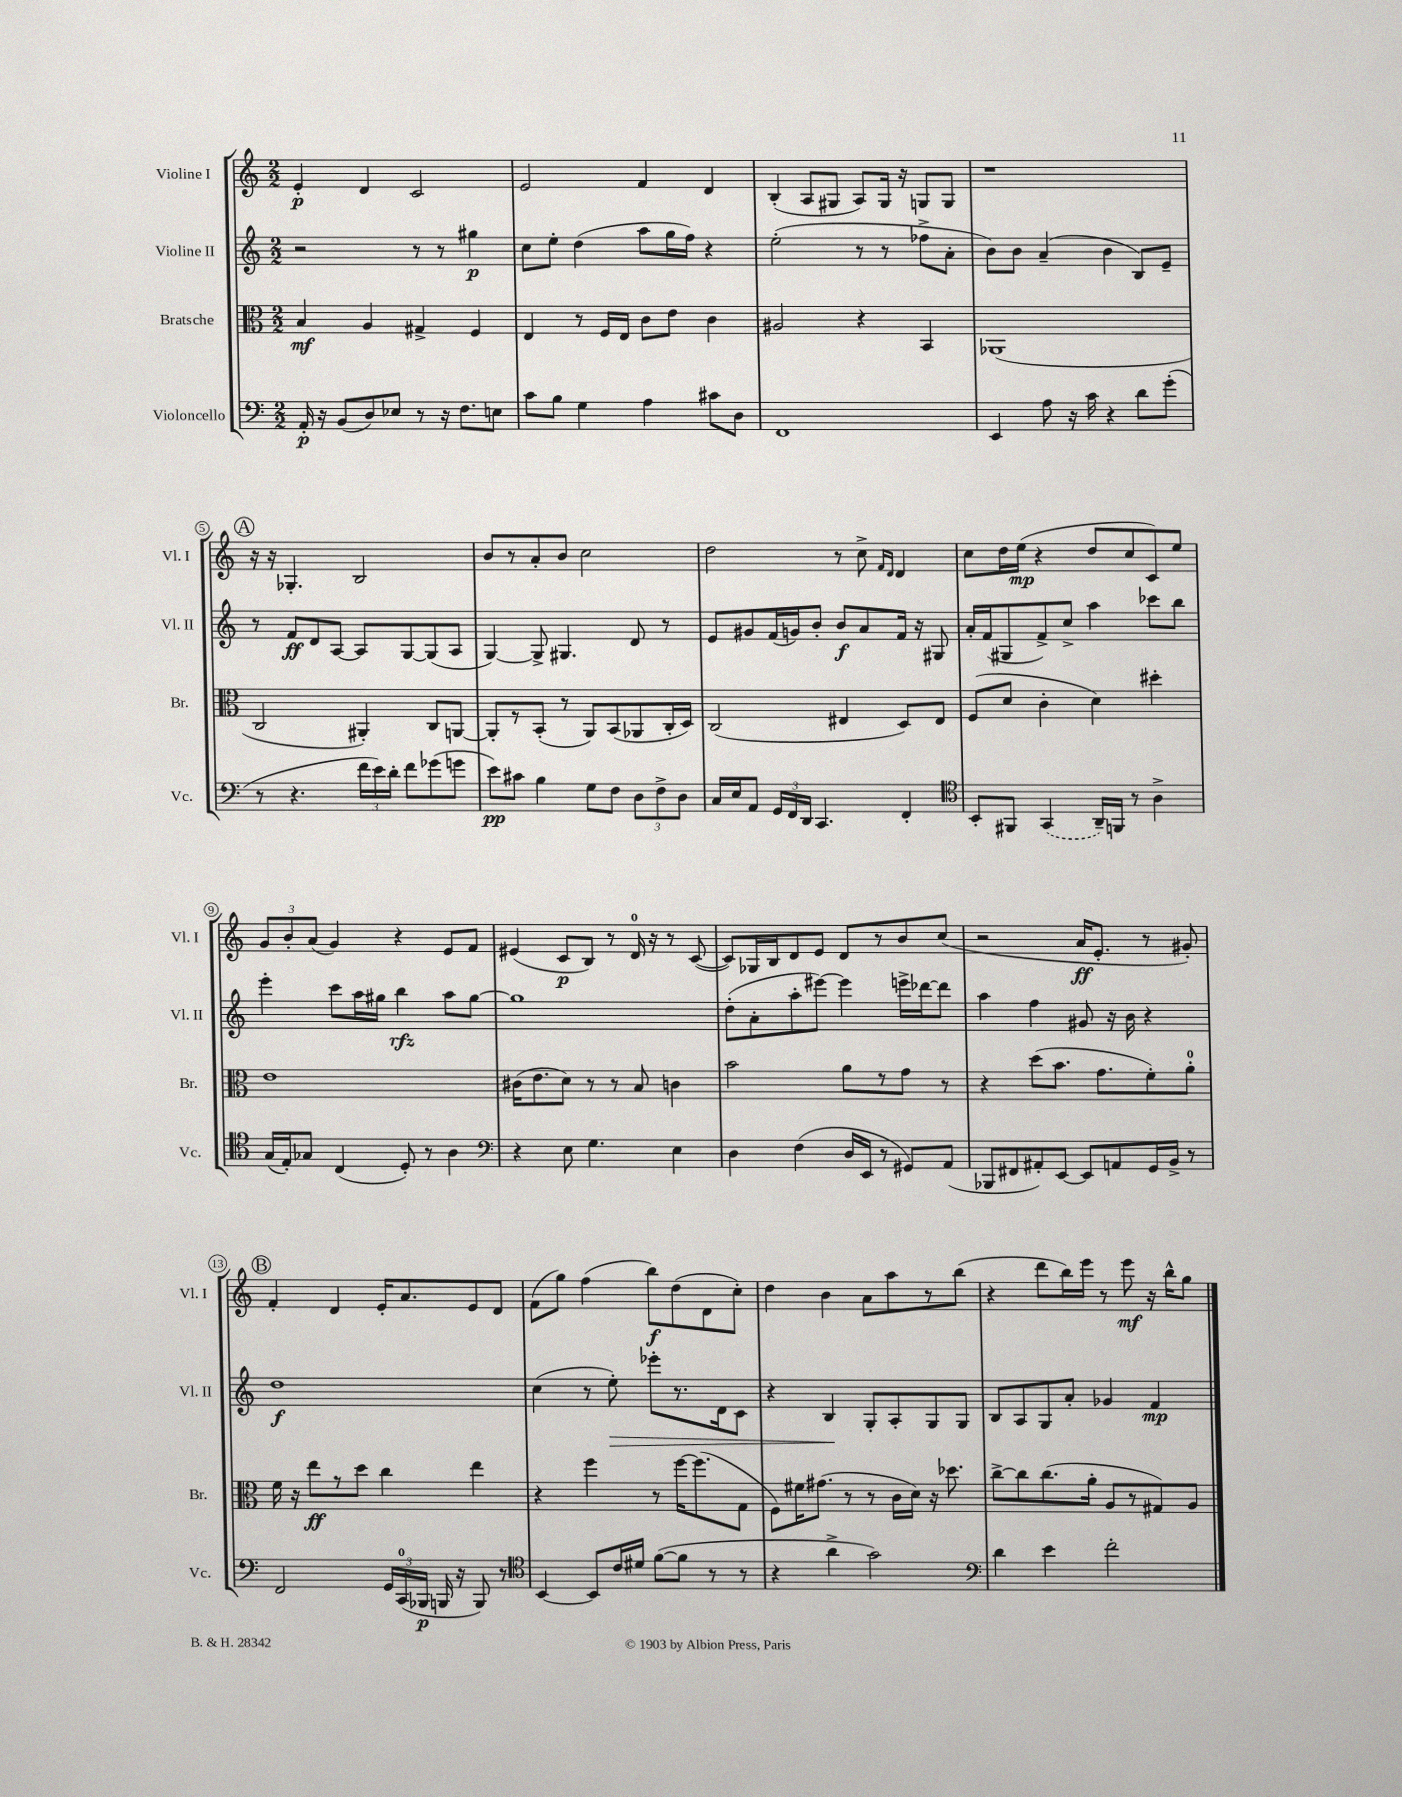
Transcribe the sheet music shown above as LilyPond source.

<<
\new StaffGroup <<
\new Staff = "s0" \with { instrumentName = "Violine I" shortInstrumentName = "Vl. I" } {
    \clef treble \key c \major \numericTimeSignature \time 2/2
    \autoBeamOff e'4-.\p d'4 c'2 |
    e'2 f'4 d'4 |
    b4-.( a8[ gis8] a8[) gis16] r16 g8[ g8] |
    r1 |
    \mark \markup { \circle "A" } r16 r16 ges4.-. b2 |
    b'8[ r8 a'8-. b'8] c''2 |
    d''2 r8 c''8-> \grace { f'16[ d'16] } d'4 |
    c''8[ d''16 e''16]\mp( r4 d''8[ c''8 c'8) e''8] |
    \tuplet 3/2 { g'8[ b'8-. a'8]( } g'4) r4 e'8[ f'8] |
    eis'4( c'8[\p b8]) r8 d'16-0 r16 r8 c'8~( |
    c'8[) ges16 b16 d'8 e'8] d'8[ r8 b'8 c''8]( |
    r2 a'16[\ff e'8.]-. r8 gis'8-.) |
    \mark \markup { \circle "B" } f'4-. d'4 e'16[-. a'8. e'8 d'8] |
    f'8[( g''8]) f''4( b''8[\f) d''8( d'8 c''8]-.) |
    d''4 b'4 a'8[ a''8 r8 b''8]( |
    r4 d'''8[ b''16) e'''16] r8 e'''8\mf r16 b''16[-^ g''8] \bar "|." |
}
\new Staff = "s1" \with { instrumentName = "Violine II" shortInstrumentName = "Vl. II" } {
    \clef treble \key c \major \numericTimeSignature \time 2/2
    \autoBeamOff r2 r8 r8 gis''4\p |
    c''8[ e''8]-. d''4( a''8[ g''16 f''16]) r4 |
    e''2-.( r8 r8 fes''8[-> a'8]-. |
    b'8[) b'8] a'4--( b'4 b8[) e'8]-- |
    \mark \markup { \circle "A" } r8 f'8[\ff d'8 a8]~ a8[ g8~ g8( a8] |
    g4~) g8-> gis4. d'8 r8 |
    e'8[ gis'8 f'16( g'16) b'8]-. b'8[\f a'8 f'16] r16 gis8 |
    a'16[-. f'16( gis8 f'8->) c''8]-> a''4 ces'''8[ b''8] |
    e'''4-. c'''8[ a''16 gis''16] b''4\rfz a''8[ gis''8]~ |
    gis''1 |
    d''8[-.( a'8-. a''8-. eis'''8]~) eis'''4 e'''16[-> des'''16~ des'''8] |
    a''4 f''4 gis'8 r16 b'16 r4 |
    \mark \markup { \circle "B" } d''1\f |
    c''4( r8 e''8-.\>) ees'''8[-. r8. d'16 c'8] |
    r4 b4\! g8[-. a8-. g8 g8] |
    b8[ a8 g8 a'8]-. ges'4 f'4\mp \bar "|." |
}
\new Staff = "s2" \with { instrumentName = "Bratsche" shortInstrumentName = "Br." } {
    \clef alto \key c \major \numericTimeSignature \time 2/2
    \autoBeamOff b4\mf a4 gis4-> f4 |
    e4 r8 f16[ e16] c'8[ e'8] c'4 |
    ais2 r4 b,4 |
    aes,1( |
    \mark \markup { \circle "A" } c2 ais,4-.) c8[ a,8]~ |
    a,8[-. r8 b,8]-.( r8 a,8[) b,8( aes,8 c16-. d16]) |
    c2( eis4 d8[) eis8] |
    f8[( d'8] c'4-. d'4) dis''4-. |
    e'1 |
    cis'16[( e'8. d'8]) r8 r8 b8 c'4 |
    b'2 a'8[ r8 g'8] r8 |
    r4 d''8[( b'8.] g'8.[ f'8-.) a'8]-0-. |
    \mark \markup { \circle "B" } f'16 r16 e''8[\ff r8 d''8] c''4 e''4 |
    r4 f''4 r8 f''16[~ f''8.( g8] |
    f8[) fis'16 gis'8.]( r8 r8 c'16[ d'16]) r16 des''8. |
    c''8[~-> c''8 c''8.( a'16]-. a8[ r8 gis8) a8] \bar "|." |
}
\new Staff = "s3" \with { instrumentName = "Violoncello" shortInstrumentName = "Vc." } {
    \clef bass \key c \major \numericTimeSignature \time 2/2
    \autoBeamOff a,16-.\p r16 b,8[( d8) ees8] r8 r16 f8.[ e8] |
    c'8[ b8] g4 a4 cis'8[ d8] |
    f,1 |
    e,4 a8 r16 c'16 r4 d'8[ g'8]-.( |
    \mark \markup { \circle "A" } r8 r4. \tuplet 3/2 { f'16[ e'16) d'16]-. } f'8[ ges'8( g'8] |
    e'8[\pp) cis'8] b4 g8[ f8] \tuplet 3/2 { d8[ f8-> d8] } |
    c16[ e16 a,8] \tuplet 3/2 { g,16[ f,16 d,16] } c,4. f,4-. |
    \clef tenor b,8[-. fis,8] \once \slurDashed g,4( a,16[--) f,16] r8 a4-> |
    g16[( e16-.) ges8] c4( d8-.) r8 a4 |
    \clef bass r4 e8 g4. e4 |
    d4 f4( d16[ e,16] r8 gis,8[) a,8]( |
    bes,,8[ fis,8 ais,8-.) e,8]~ e,8[ a,8 g,16 b,16]-> r8 |
    \mark \markup { \circle "B" } f,2 \tuplet 3/2 { g,16[ c,16-0( bes,,16]\p } b,,16 r16 b,,8) r8 |
    \clef tenor b,4~ b,8[ c'16 dis'16] f'8[~( f'8] r8 r8 |
    r4 a'4-> g'2) |
    \clef bass d'4 e'4 f'2-. \bar "|." |
}
>>
>>
\layout { \context { \Score \override BarNumber.stencil = #(make-stencil-circler 0.1 0.3 ly:text-interface::print) } }
